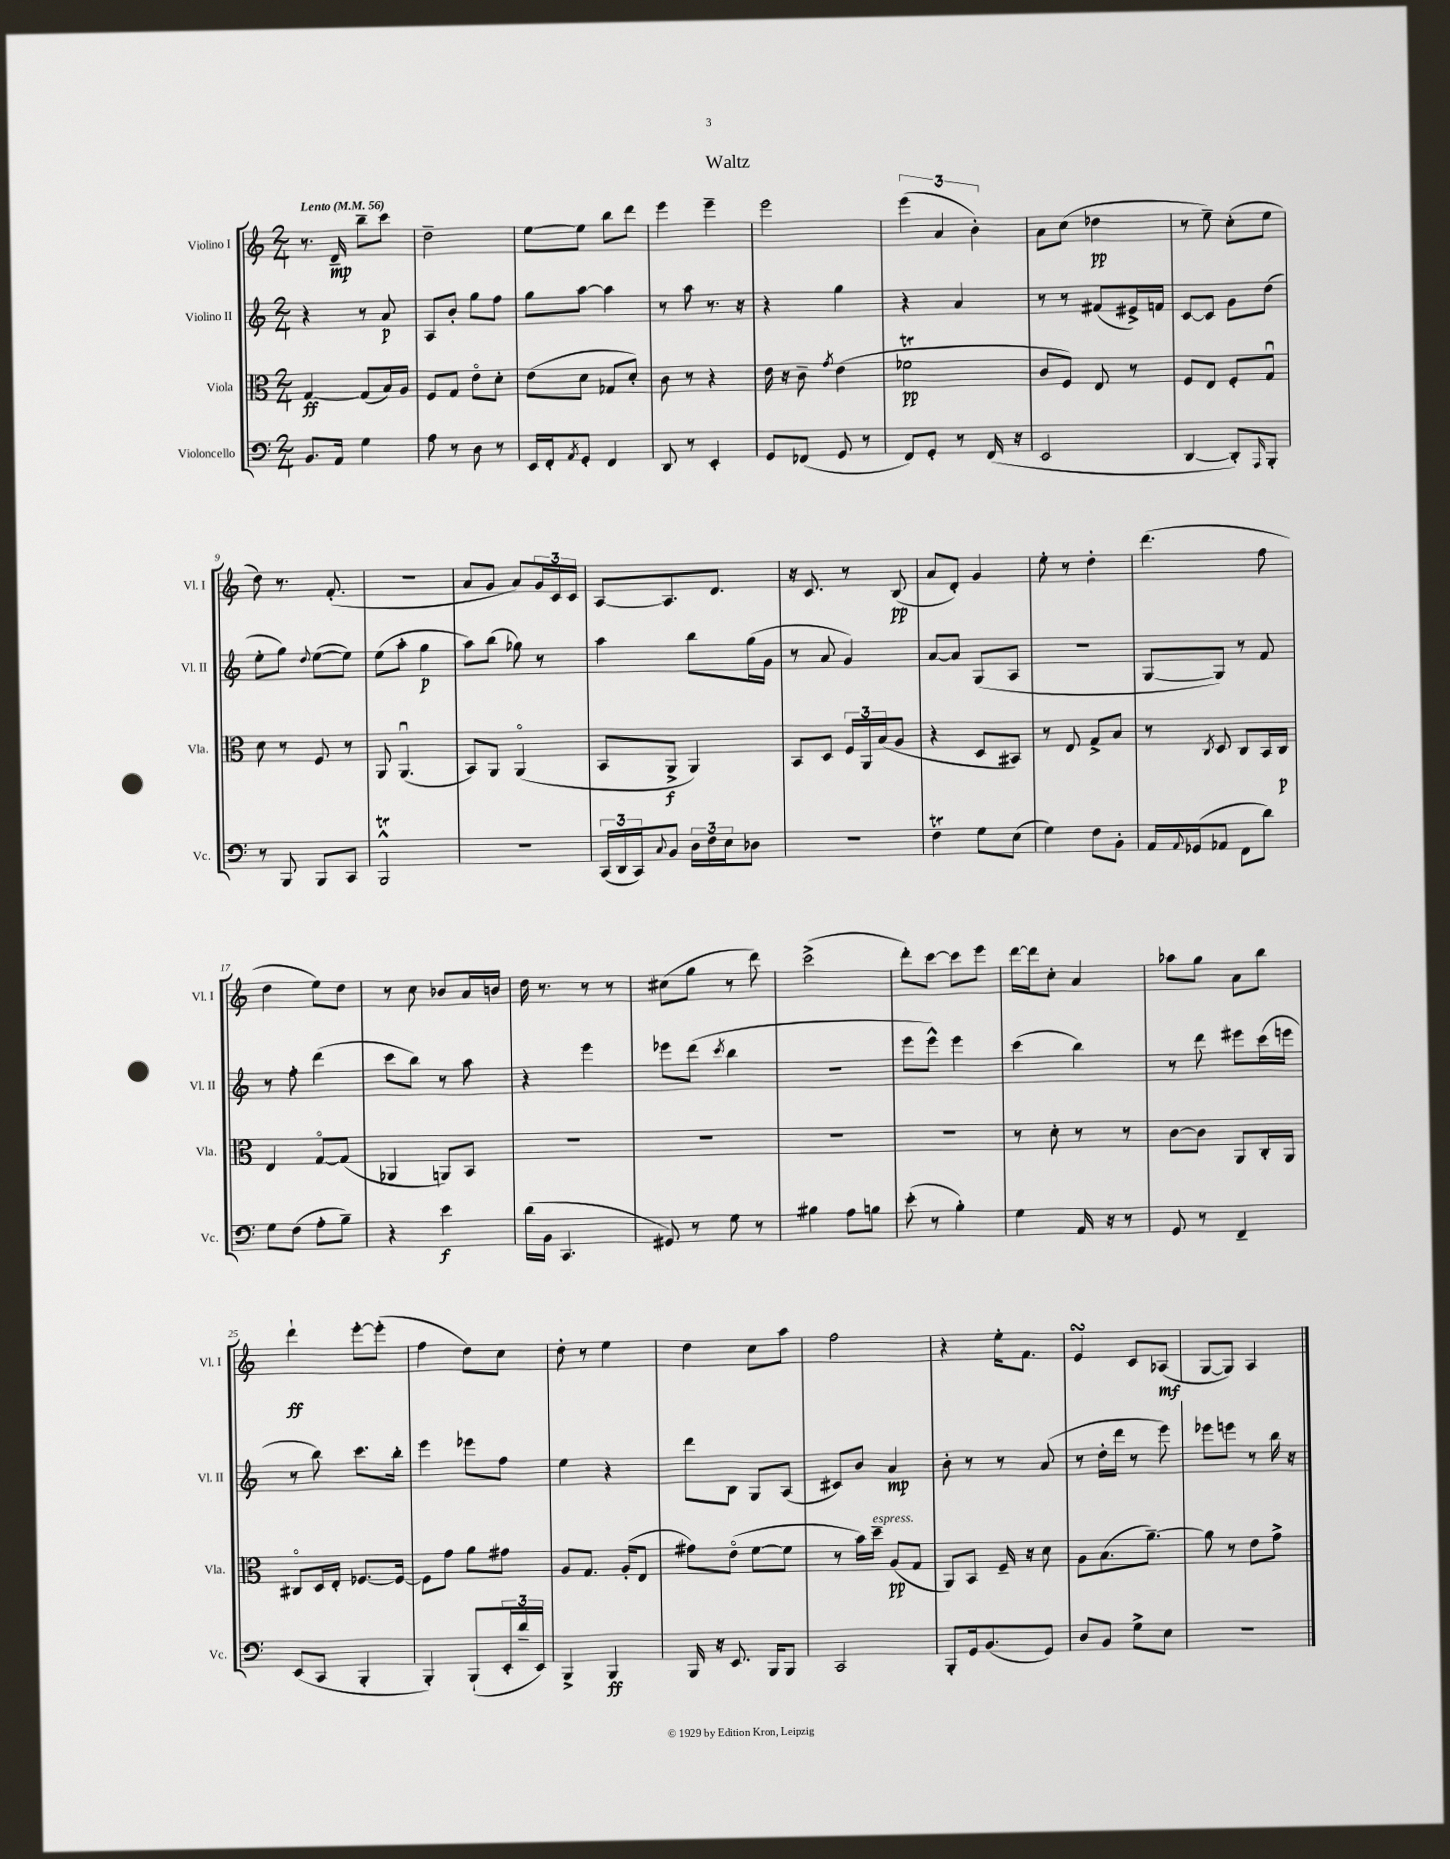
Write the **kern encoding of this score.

**kern	**kern	**kern	**kern
*staff4	*staff3	*staff2	*staff1
*clefF4	*clefC3	*clefG2	*clefG2
*k[]	*k[]	*k[]	*k[]
*M2/4	*M2/4	*M2/4	*M2/4
*MM56	*MM56	*MM56	*MM56
8.BB	[4G	4r	8.r
16AA	.	.	16d~
4G	(8G]	8r	8bb~
.	16B)	8a	8ccc
.	16A	.	.
=	=	=	=
8A	8F	8A	2dd~
8r	8G	8b'	.
8D	8eo	8gg	.
8r	8d'	8ff	.
=	=	=	=
16EE	(8e	8gg	[8ee
16FF'	.	.	.
8qAA	.	.	.
8GG'	8d	[8aa	8ee]
4FF	8G-	4aa]	8bb
.	8d')	.	8ddd
=	=	=	=
8DD	8c	8r	4eee
8r	8r	8aa	.
4EE'	4r	8.r	4eee~
.	.	16r	.
=	=	=	=
8GG	16e	4r	2eee
.	16r	.	.
(8FF-	8c~	.	.
.	8qg	.	.
8GG	(4e	4gg	.
8r	.	.	.
=	=	=	=
8FF)	2f-	4r	(6eee
8GG'	.	.	.
.	.	.	6a
8r	.	4a	.
.	.	.	6b')
(16FF	.	.	.
16r	.	.	.
=	=	=	=
2EE	8c	8r	8a
.	8F)	8r	(8cc
.	8E	(8f#	4dd-
.	8r	16e#^)	.
.	.	16f	.
=	=	=	=
[4DD	8F	[8c	8r
.	8E	8c]	8ee~)
8DD'])	8F'	8g	(8cc'
16qqAAA	.	.	.
8BBB'	8Gu	(8dd	8ee
=	=	=	=
8r	8d	8ee'	8dd)
8BBB	8r	8gg)	8.r
.	.	8qqdd	.
8BBB	8F	([8ee	.
.	.	.	(8.f'
8CC	8r	8ee])	.
=	=	=	=
2BBB^^	8AA	(8ee	2r
.	(4.AAu	8aa'	.
.	.	4gg	.
=	=	=	=
2r	8BB)	8aa)	8a
.	8AA	(8bb	8g
.	(4AAo	8gg-)	8a)
.	.	8r	24g
.	.	.	24c
.	.	.	24c
=	=	=	=
(24CC	8BB	4aa	[8A
24DD	.	.	.
24CC)	.	.	.
8qqC	.	.	.
8BB	8AA^	.	8.A]
24D	4AA)	8bb	.
24F	.	.	.
.	.	.	8.d
24E	.	.	.
8D-	.	(16gg	.
.	.	16g	.
=	=	=	=
2r	8BB	8r	16r
.	.	.	8.c
.	8D	8a	.
.	24F	4g)	8r
.	24AA	.	.
.	(24B	.	.
.	8A	.	(8B
=	=	=	=
4F	4r	[8a	8a
.	.	8a]	8d')
8G	8D	(8G	4g
(8E	8BB#)	8A	.
=	=	=	=
4G)	8r	2r	8ee'
.	8E	.	8r
8F	8G^	.	4dd'
8BB'	8B	.	.
=	=	=	=
16AA	8r	[8G	(4.ddd
8qqAA	.	.	.
(16GG-	.	.	.
.	8qC	.	.
8AA-	8D	8G])	.
8FF	8C	8r	.
8d)	16BB	8f	8ff
.	16C	.	.
=	=	=	=
8G	4E	8r	4dd
(8F	.	8ff'	.
8A'	[8Go	(4ddd	8ee)
8B~)	(8G]	.	8dd
=	=	=	=
4r	4AA-	8ccc	8r
.	.	8bb)	8cc
4e	8AA)	8r	8b-
.	8BB	8aa	16a
.	.	.	16b
=	=	=	=
(16d	2r	4r	16dd
16BB	.	.	8.r
4.CC	.	.	.
.	.	4eee	8r
.	.	.	8r
=	=	=	=
8GG#)	2r	8eee-	(8cc#
8r	.	(8ddd	8gg
.	.	8qccc	.
8G	.	4bb	8r
8r	.	.	8ddd)
=	=	=	=
4B#	2r	2r	(2ccc^
8A	.	.	.
8B	.	.	.
=	=	=	=
(8e'	2r	8eee	8ddd')
8r	.	8eee^^)	[8ccc
4B')	.	4eee	8ccc]
.	.	.	8eee
=	=	=	=
4G	8r	(4ccc	[16ddd
.	.	.	16ddd]
.	8d'	.	8cc'
16AA	8r	4bb)	4a
16r	.	.	.
8r	8r	.	.
=	=	=	=
8GG	[8c	8r	8aa-
8r	8c]	8ddd	8gg
4FF~	8AA	8eee#	8a
.	16C'	(16ccc	8bb
.	16AA	16eee	.
=	=	=	=
(8EE	8C#o	8r	4ddd`
8CC	16D	8bb)	.
.	16E'	.	.
4BBB'	[8.F-	8.ccc	[8eee'
.	.	.	(8eee']
.	16F-_	16bb'	.
=	=	=	=
4BBB')	8F-]	4eee	4ff
.	8g	.	.
(8BBB`	8a	8eee-	8dd)
24EE'	8g#	8ff	8cc
24d~	.	.	.
24EE)	.	.	.
=	=	=	=
4BBB^	8A	4ee	8dd'
.	8.G	.	8r
4BBB	.	4r	4ee
.	(16A'	.	.
.	8E	.	.
=	=	=	=
16BBB	8g#)	8ddd	4dd
16r	.	.	.
8.EE	(8eo	8B	.
.	[8f	8G	8cc
16BBB	.	.	.
8BBB	8f]	(8A	8aa
=	=	=	=
2CC	8r	8c#)	2ff
.	16b)	8b	.
.	16dd~	.	.
.	(8A	4a	.
.	8G	.	.
=	=	=	=
8BBB'	8AA)	8b'	4r
16GG	8BB	8r	.
(8.BB	.	.	.
.	16F~	8r	16ee'
.	16r	.	8.f
8GG)	8d	(8a	.
=	=	=	=
8D	8A	8r	4e
8BB	(8.B	16dd'	.
.	.	16ddd	.
8G^	.	8r	8c
.	[8.a~)	.	.
8E	.	8eee)	(8A-
=	=	=	=
2r	8a]	8eee-	[8G
.	8r	8eee	8G])
.	8e	8r	4A
.	8g^	16bb	.
.	.	16r	.
==	==	==	==
*-	*-	*-	*-
